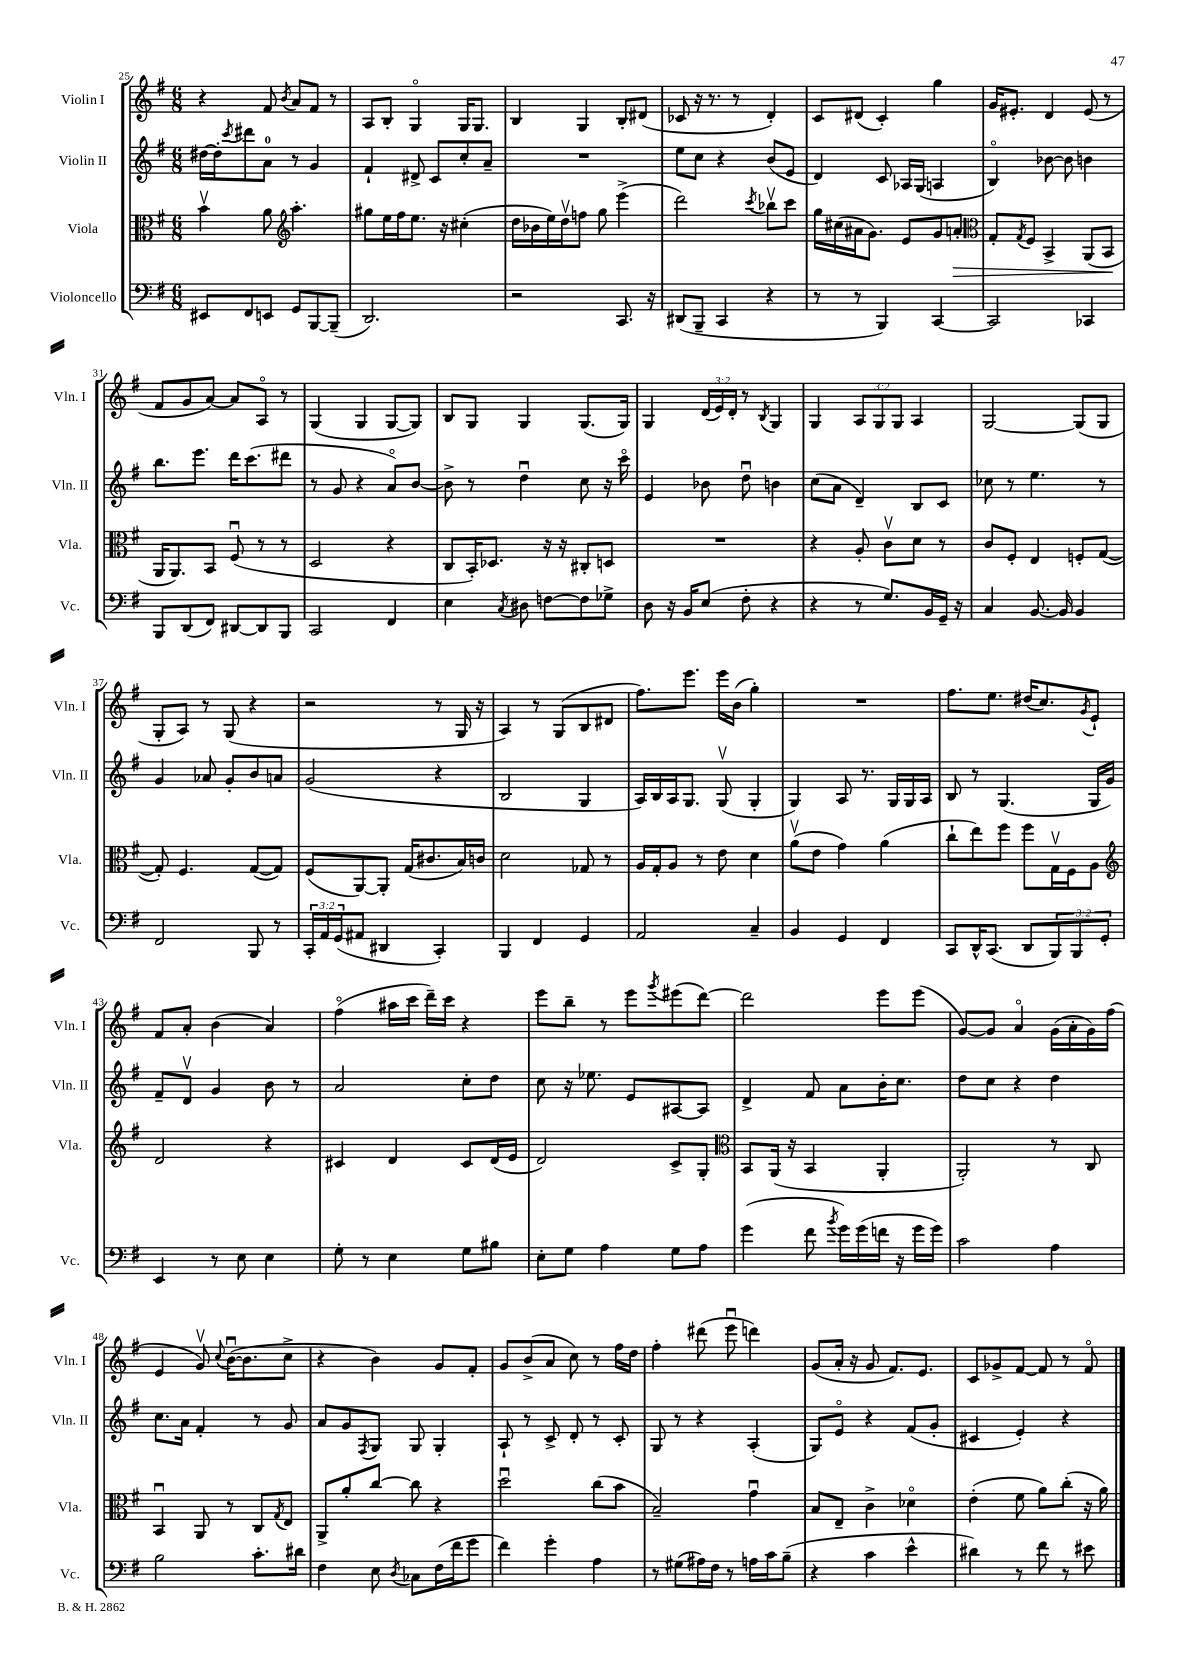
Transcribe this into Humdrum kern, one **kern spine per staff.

**kern	**kern	**kern	**kern
*staff4	*staff3	*staff2	*staff1
*clefF4	*clefC3	*clefG2	*clefG2
*k[f#]	*k[f#]	*k[f#]	*k[f#]
*M6/8	*M6/8	*M6/8	*M6/8
8EE#	4bv	[16dd#	4r
.	.	16dd#']	.
.	.	8qccc	.
8FF#	.	8ddd#	.
8EE	8a	8a	8f#
*	*clefG2	*	*
.	.	.	8qb
8GG	4.aa'	8r	8a
[8BBB	.	4g	8f#
(8BBB~]	.	.	8r
=	=	=	=
2.DD)	8gg#	4f#`	8A
.	16ee	.	8B'
.	16ff#	.	.
.	8.ee	8d#^	4Go
.	.	8c	.
.	16r	.	.
.	(4cc#'	8cc'	16G
.	.	.	8.G
.	.	8a~	.
=	=	=	=
2r	16dd	2.r	4B
.	16b-	.	.
.	16ee)	.	.
.	16ddv	.	.
.	8ff	.	4G
.	8gg	.	.
8.CC	(4eee^	.	8B'
.	.	.	(8d#
16r	.	.	.
=	=	=	=
(8DD#	2ddd)	8ee	8c-
8BBB~	.	8cc	16r
.	.	.	8.r
4CC	.	4r	.
.	.	.	8r
.	8qccc	.	.
4r	8bb-v	(8b	4d')
.	8ccc	8e	.
=	=	=	=
8r	16gg	4d)	8c
.	(16cc#	.	.
8r	16a#	.	(8d#
.	8.g)	.	.
4BBB)	.	8c	4c')
.	8e	16A-	.
.	.	(16G	.
[4CC	8g	4A	4gg
.	8a'	.	.
=	=	=	=
*	*clefC3	*	*
2CC]	8G'	4Bo)	16g
.	.	.	8.e#'
.	8qG	.	.
.	8F#	.	.
.	4BB^	[8b-	4d
.	.	8b-]	.
4CC-	(8AA	4b	(8e#
.	8BB	.	8r
=	=	=	=
8BBB	16AA	8.bb	8f#
.	8.AA)	.	.
(8DD	.	.	8g
.	.	8.eee	.
8FF#)	8BB	.	[8a)
[8DD#	(8F#u	16ddd	8a]
.	.	(8.ccc	.
8DD#]	8r	.	8Ao
8BBB	8r	8ddd#	8r
=	=	=	=
2CC	2D	8r	(4G
.	.	8g	.
.	.	4r	4G
4FF#	4r	8ao)	[8G
.	.	[8b	8G])
=	=	=	=
4E	8C	8b^]	8B
.	16BB')	8r	8G
.	8.D-	.	.
8qC	.	.	.
8D#	.	4ddu	4G
[8F	16r	.	.
.	16r	.	.
8F]	8C#'	8cc	(8.G
8G-^	8D	16r	.
.	.	16ccco	16G)
=	=	=	=
8D	2.r	4e	4G
16r	.	.	.
16BB	.	.	.
(8E	.	8b-	(24d
.	.	.	24e)
.	.	.	24d'
8F#'	.	8ddu	8r
.	.	.	8qB
4r	.	4b	4G
=	=	=	=
4r	4r	(8cc	4G
.	.	8a	.
8r	8A'	4d~)	12A
.	.	.	12G
8.G)	8cv	.	.
.	.	.	12G
.	8d	8B	4A
16BB	.	.	.
16GG~	8r	8c	.
16r	.	.	.
=	=	=	=
4C	8c	8cc-	[2G
.	8F#'	8r	.
[8.BB	4E	4.ee	.
16BB]	.	.	.
4BB	8F'	.	(8G]
.	([8G	8r	8G
=	=	=	=
2FF#	8G'])	4g	8G'
.	4.F#	.	8A)
.	.	8a-	8r
.	.	8g'	(8G
8BBB	([8G	8b	4r
8r	8G])	8a	.
=	=	=	=
24CC'	(8F#	(2g	2r
24AA	.	.	.
(24GG	.	.	.
8AA#	[8AA)	.	.
4DD#	8AA']	.	.
.	(16G	.	.
.	8.c#	.	.
4CC')	.	4r	8r
.	16B)	.	16G
.	16c	.	16r
=	=	=	=
4BBB	2d	2B	4A)
4FF#	.	.	8r
.	.	.	(8G
4GG	8G-	4G	8B
.	8r	.	8d#
=	=	=	=
2AA	16A	16A)	8.ff#)
.	16G'	16B	.
.	8A	16A	.
.	.	8.G	8.eee
.	8r	.	.
.	8e	(8Gv	16eee
.	.	.	(16b
4C~	4d	4G'	4gg')
=	=	=	=
4BB	(8av	4G)	2.r
.	8e	.	.
4GG	4g)	8A	.
.	.	8.r	.
4FF#	(4a	.	.
.	.	16G	.
.	.	16G	.
.	.	16A	.
=	=	=	=
8CC	8cc`	8B	8.ff#
16DD^^	8ee)	8r	.
(8.CC	.	.	8.ee
.	8ff#	(4.G	.
8DD	8ff#	.	(16dd#
.	.	.	8.cc)
12BBB)	16Gv	.	.
.	16F#	.	.
12BBB	.	.	.
.	.	.	8qg
.	8A	16G	8e`
12GG'	.	.	.
.	.	16g)	.
=	=	=	=
*	*clefG2	*	*
4EE	2d	8f#~	8f#
.	.	8dv	8a'
8r	.	4g	(4b
8E	.	.	.
4E	4r	8b	4a)
.	.	8r	.
=	=	=	=
8G'	4c#	2a	(4ff#o
8r	.	.	.
4E	4d	.	16aa#
.	.	.	16ccc
.	.	.	16ddd~)
.	.	.	16ccc
8G	8c#	8cc'	4r
8B#	(16d	8dd	.
.	16e	.	.
=	=	=	=
8E'	2d)	8cc	8eee
8G	.	16r	8bb~
.	.	8.ee-	.
4A	.	.	8r
.	.	8e	8eee
.	.	.	8qggg
8G	8c^	[8A#	(8eee#
8A	8G'	8A#]	[8ddd)
=	=	=	=
*	*clefC3	*	*
(4g	8BB	4d^	2ddd]
.	(16AA	.	.
.	16r	.	.
8f#	4BB	8f#	.
8qb	.	.	.
16g)	.	8a	.
(16g	.	.	.
16f	4AA'	16b'	8eee
16r	.	8.cc	.
16g	.	.	(8eee
16g)	.	.	.
=	=	=	=
2c	2AA')	8dd	[8g)
.	.	8cc	8g]
.	.	4r	4ao
4A	8r	4dd	(16g
.	.	.	16a'
.	8C	.	16g)
.	.	.	(16ff#
=	=	=	=
2B	4BBu	8.cc	4e
.	.	16a	.
.	8AA	4f#'	8gv)
.	.	.	8qqcc
.	8r	.	([16bu
.	.	.	8.b]
8.c'	8C	8r	.
.	8qG	.	.
.	8E	8g	8cc^
16d#	.	.	.
=	=	=	=
4F#	8AA^	8a	4r
.	8a'	8g	.
.	.	8qF#	.
8E	[8cc	8G	4b)
8qD	.	.	.
8C-	8cc]	8G	.
(16F#	4r	4G'	8g
16f#	.	.	.
8g	.	.	8f#'
=	=	=	=
4f#)	2ddu	8A`	8g
.	.	8r	(8b^
4g'	.	8c^	8a
.	.	8d'	8cc)
4A	(8cc	8r	8r
.	8b	8c'	16ff#
.	.	.	16dd
=	=	=	=
8r	2B~)	8G	4ff#'
(8G#	.	8r	.
16A#)	.	4r	(8ddd#
16F#	.	.	.
8r	.	.	8eeeu
16A	4gu	(4A'	4ddd)
16c	.	.	.
(8B~	.	.	.
=	=	=	=
4r	8B	8G)	(8g
.	8E~	8eo	16a'
.	.	.	16r
4c	4c^	4r	8g
.	.	.	8.f#)
4e^^	4d-o	(8f#	.
.	.	.	8.e
.	.	8g'	.
=	=	=	=
4d#)	(4e'	4c#	8c
.	.	.	8g-^
8r	8f#	4e')	[8f#
8f#	8a)	.	8f#]
8r	(8cc'	4r	8r
8e#	16r	.	8f#o
.	16a)	.	.
==	==	==	==
*-	*-	*-	*-
